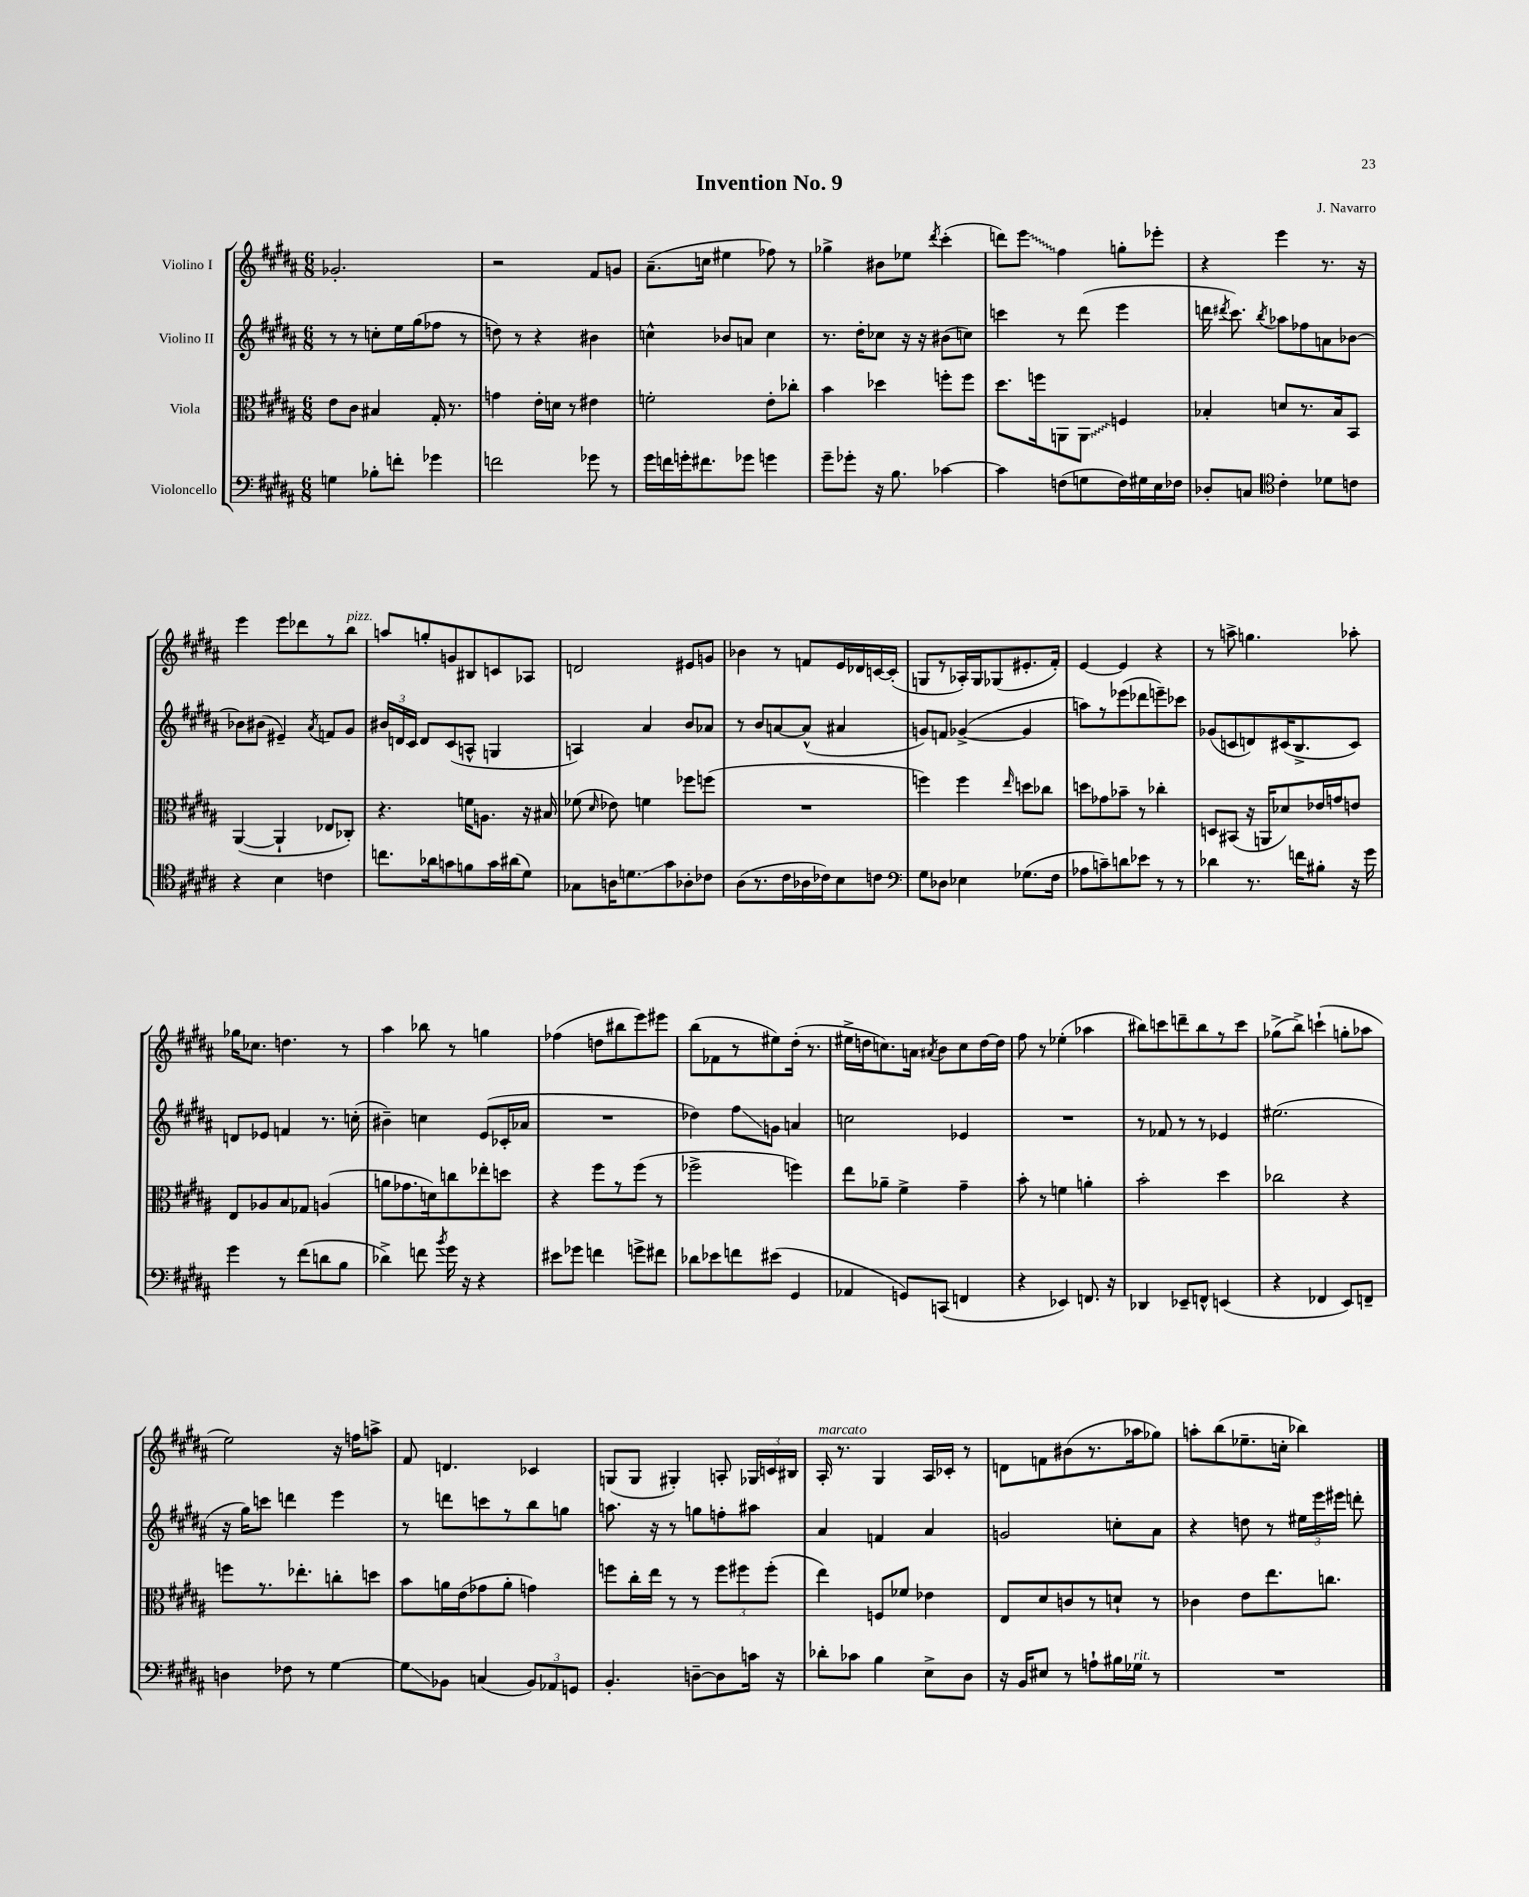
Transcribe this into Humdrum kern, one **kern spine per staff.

**kern	**kern	**kern	**kern
*staff4	*staff3	*staff2	*staff1
*clefF4	*clefC3	*clefG2	*clefG2
*k[f#c#g#d#a#]	*k[f#c#g#d#a#]	*k[f#c#g#d#a#]	*k[f#c#g#d#a#]
*M6/8	*M6/8	*M6/8	*M6/8
4G	8e	8r	2.g-'
.	8c#	8r	.
8B-'	4B#	8cc'	.
8f'	.	16ee	.
.	.	(16gg#	.
4g-	16G#'	8ff-	.
.	8.r	.	.
.	.	8r	.
=	=	=	=
2f	4g	8dd)	2r
.	.	8r	.
.	16e'	4r	.
.	16d	.	.
.	8r	.	.
8g-	4e#	4b#	8f#
8r	.	.	8g
=	=	=	=
16g#	2f'	4cc^^	(8.a#~
16f	.	.	.
16g'	.	.	.
8.f#	.	.	16cc
.	.	8b-	4ee#
8g-	.	8a	.
4g	8e'	4cc	8ff-)
.	8cc-'	.	8r
=	=	=	=
8g#~	4b	8.r	4gg-^
8g-'	.	.	.
.	.	16dd#'	.
16r	4dd-	8cc-	8b#
8.B	.	.	.
.	.	16r	8ee-
.	.	16r	.
.	.	.	8qddd#
[4c-	8ff'	(8b#	(4ccc#'
.	8ff	8cc)	.
=	=	=	=
4c-]	8.dd#	4ccc	8ddd)
.	.	.	8eee
.	16ff	.	.
(8F	8AA	8r	4ff#
8G	8AA	(8ddd#	.
16F)	4F	4eee	8gg'
16G#	.	.	.
16E	.	.	8eee-'
16F-	.	.	.
=	=	=	=
8D-'	4B-'	16ddd	4r
.	.	8qddd#	.
.	.	8.ccc#)	.
8C	.	.	.
*clefC4	*	*	*
.	.	8qbb	.
4c#'	8d	8aa-	4eee
.	8.r	8ff-	.
8d-	.	8a	8.r
.	16B-	.	.
8c	8BB	[8b-	.
.	.	.	16r
=	=	=	=
4r	([4AA#	8b-]	4eee
.	.	(8b#	.
4B	4AA#`]	4e#~)	8eee
.	.	.	8ddd-
.	.	8qa#	.
4c	8E-	8f	8r
.	8C-')	8g#	8bb
=	=	=	=
8.cc	4.r	24b#	8aa
.	.	24d	.
.	.	24c#	.
.	.	8d	8gg'
16a-	.	.	.
8g	.	(8c#	8g
8f	16f	8A^^	8B#
.	8.A	.	.
16g	.	4G	8c
(16a#	.	.	.
8d#)	16r	.	8A-
.	16B#	.	.
=	=	=	=
8G-	(8f-	4A)	2d
.	16qqd#	.	.
16A	8e-)	.	.
8.d	.	.	.
.	4f	4a#	.
8g#	.	.	.
8A-'	8ff-	8b	8e#
8c-	(8ff	8a-	8g
=	=	=	=
(8A#	2.r	8r	4b-
8.r	.	8b	.
.	.	[8a	8r
16c#	.	.	.
16A-	.	(8a^^]	8f
16c-)	.	.	.
8B	.	4a#	16e
.	.	.	16d-
8c	.	.	[16c
.	.	.	(16c']
=	=	=	=
*clefF4	*	*	*
8G#	4ff)	8g)	8G
8D-	.	8f	8r
4E-	4ff	([4g-^	16A-')
.	.	.	16G
.	.	.	(8G-
.	16qqee	.	.
(8.G-	8dd	4g-]	8.e#'
.	8cc-	.	.
16F#	.	.	16f#')
=	=	=	=
8A-	8dd	8aa)	[4e
8c~)	8g-	8r	.
8d	8b-~	(8eee-	4e]
8e-	8r	8ddd-	.
8r	4cc-'	8eee~)	4r
8r	.	8ccc-	.
=	=	=	=
4d-	8D	(8g-	8r
.	(8BB#	8c	8aa^
8.r	16r	8d)	4.gg
.	16AA	.	.
.	8d-)	(16c#	.
16f	.	8.B^	.
8B#'	16e-	.	.
.	16g	.	.
16r	8e	8c#)	8aa-'
16g#	.	.	.
=	=	=	=
4g#	8E	8d	16gg-
.	.	.	8.cc-
.	8A-	8e-	.
8r	8B	4f	4.dd
(8f#	8G-	.	.
8d	(4A	8.r	.
8B	.	.	8r
.	.	(16cc'	.
=	=	=	=
4d-^)	8a	4b#~)	4aa#
.	8.g-	.	.
8f	.	4cc	8bb-
.	16d)	.	.
8qb	.	.	.
16g#	8cc	.	8r
16r	.	.	.
4r	8ee-'	(8e	4gg
.	8dd	16c-'	.
.	.	16a-	.
=	=	=	=
8e#	4r	2.r	(4ff-
8g-	.	.	.
4f	8ff#	.	8dd
.	8r	.	8bb#
8g^	(8ff#	.	8eee)
8f#	8r	.	8eee#
=	=	=	=
8d-	2ff-^	4dd-)	(8bb
8e-	.	.	8f-
8f	.	8ff#	8r
(8e#	.	8g	8ee#)
4GG#	4ff)	4a	(16dd#'
.	.	.	8.r
=	=	=	=
4AA-	8ee	2cc	16ee#^
.	.	.	16dd
.	8a-~	.	8.cc)
8GG)	4f#^	.	.
.	.	.	16a
.	.	.	8qa#
(8CC	.	.	8b
4FF	4g#~	4e-	8cc
.	.	.	[16dd
.	.	.	16dd]
=	=	=	=
4r	8b'	2.r	8ff#
.	8r	.	8r
4EE-)	4f	.	(4ee-'
8.FF	4a'	.	4aa-
16r	.	.	.
=	=	=	=
4DD-	2b'	8r	8bb#)
.	.	8f-	8ccc
8EE-~	.	8r	8ddd~
8FF^^	.	8r	8bb#
(4EE	4dd#	4e-	8r
.	.	.	8ccc
=	=	=	=
4r	2cc-	(2.ee#	(8gg-^
.	.	.	8bb^)
4FF-	.	.	(4ccc`
8EE)	4r	.	8gg'
8FF~	.	.	8aa-
=	=	=	=
4D	8ff	16r	2ee)
.	.	16gg#)	.
.	8.r	8ccc	.
8F-	.	4ddd	.
.	8.ee-'	.	.
8r	.	.	.
[4G#	8cc'	4eee	16r
.	.	.	16ff
.	8dd	.	8aa^
=	=	=	=
8G#]	8b	8r	8f#
8BB-	16a	8ddd	4.d
.	(16e	.	.
(4C	8g-	8ccc	.
.	8a'	8r	.
12BB-)	4g)	8bb	4c-
12AA-	.	.	.
.	.	8gg	.
12GG	.	.	.
=	=	=	=
4.BB'	8ff	8.aa	(8G
.	16cc#'	.	8G
.	16ee	16r	.
.	8r	8r	4G#')
[8D~	8r	8gg	.
8D]	12ff	8ff'	8A'
.	12ff#	.	.
16c	.	8aa#	24G-
.	(12ff#'	.	24c
16r	.	.	.
.	.	.	24B#
=	=	=	=
8d-'	4ee)	4a#	16A#'
.	.	.	8.r
8c-	.	.	.
4B	8F	4f	4G#
.	8f-	.	.
8E^	4e-	4a#	16A#
.	.	.	16c-'
8D#	.	.	8r
=	=	=	=
16r	8E	2g	8d
16BB	.	.	.
8E#	8d#	.	8f
8r	8c	.	(8b#
8A`	8r	.	8.r
16B#	8d`	8cc'	.
16G-	.	.	16aa-
8r	8r	8a#	8gg-)
=	=	=	=
2.r	4c-	4r	8aa'
.	.	.	(8bb
.	8e	8dd	8.ee-~
.	8.ee	8r	.
.	.	.	16cc'
.	.	24ee#	4bb-)
.	.	24eee	.
.	8.cc	.	.
.	.	24eee#	.
.	.	8ddd'	.
==	==	==	==
*-	*-	*-	*-
